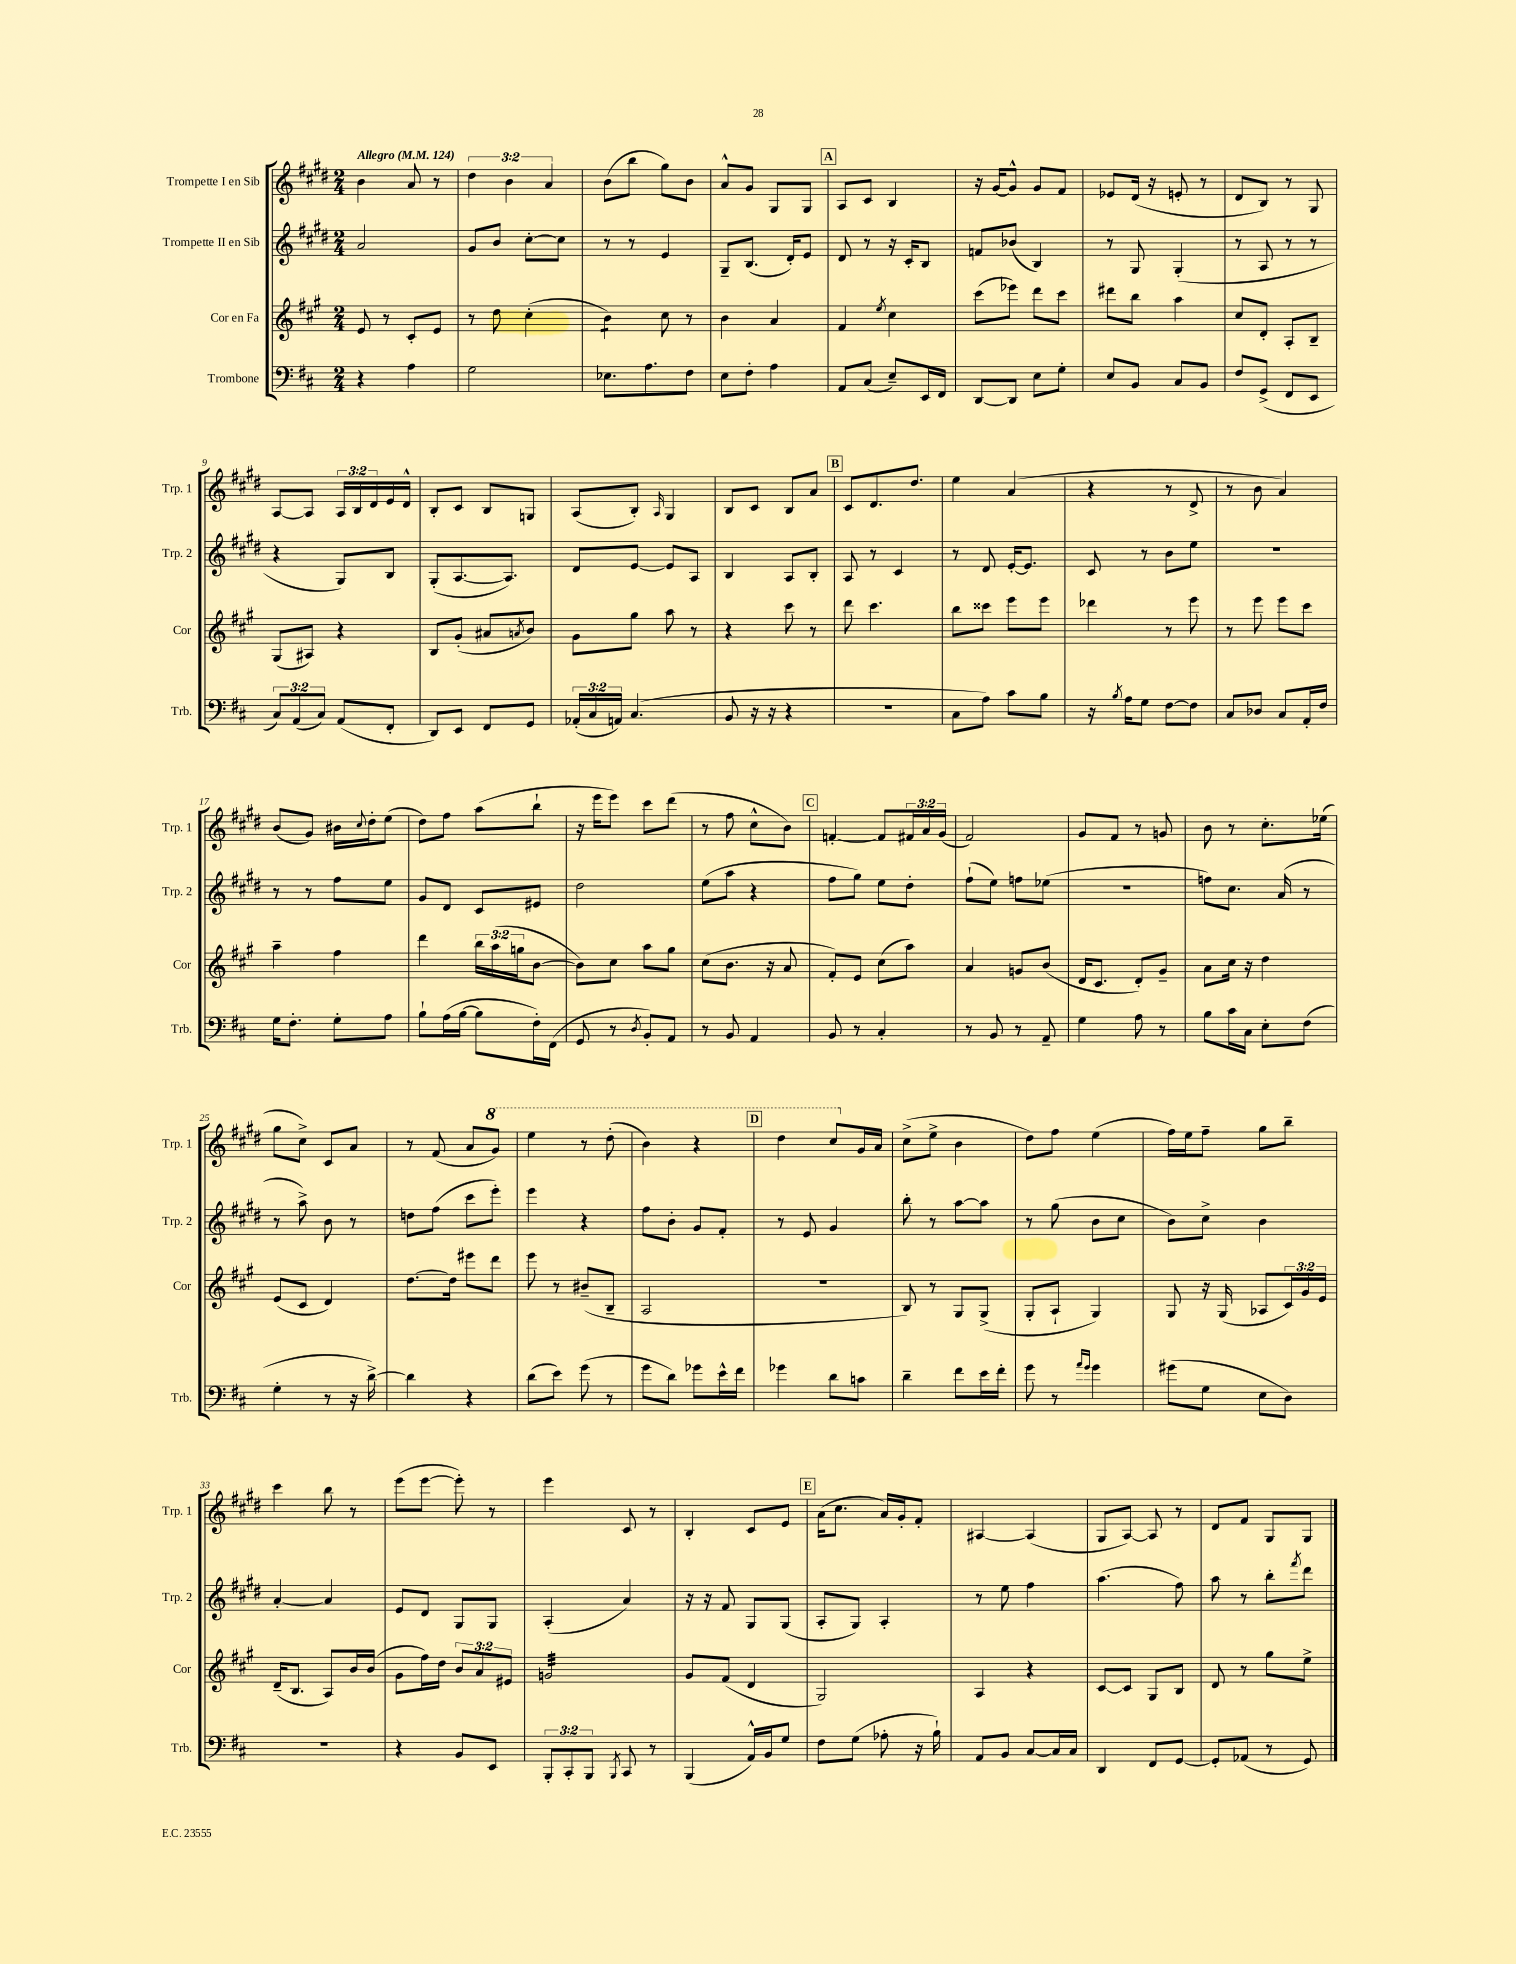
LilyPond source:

<<
\new StaffGroup <<
\new Staff = "s0" \with { instrumentName = "Trompette I en Sib" shortInstrumentName = "Trp. 1" } {
    \clef treble \key e \major \numericTimeSignature \time 2/4 \override Staff.TupletNumber.text = #tuplet-number::calc-fraction-text \tempo "Allegro" 4 = 124
    b'4 a'8 r8 |
    \tuplet 3/2 { dis''4 b'4 a'4 } |
    b'8( b''8 gis''8) b'8 |
    a'8-^ gis'8 gis8 gis8 |
    \mark \markup { \box "A" } a8 cis'8 b4 |
    r16 gis'16~ gis'8-^ gis'8 fis'8 |
    ees'8 dis'16( r16 e'8-. r8 |
    dis'8 b8) r8 gis8 |
    a8~ a8 \tuplet 3/2 { a16 b16 dis'16 } e'16 dis'16-^ |
    b8-. cis'8 b8 g8 |
    a8( b8-.) \grace { a16 } gis4 |
    b8 cis'8 b8 a'8 |
    \mark \markup { \box "B" } cis'8 dis'8. dis''8. |
    e''4 a'4( |
    r4 r8 dis'8-> |
    r8 b'8 a'4) |
    b'8( gis'8) bis'16 \appoggiatura { cis''8 } dis''16-. e''8( |
    dis''8) fis''8 a''8( b''8-! |
    r16 e'''16 e'''8) cis'''8 dis'''8( |
    r8 fis''8 cis''8-^ b'8) |
    \mark \markup { \box "C" } f'4~-. f'8 \tuplet 3/2 { fis'16 a'16 gis'16( } |
    fis'2) |
    gis'8 fis'8 r8 g'8 |
    b'8 r8 cis''8.-. ees''16( |
    gis''8 cis''8->) cis'8 a'8 |
    r8 fis'8( a'8 \ottava #1 gis''8) |
    e'''4 r8 dis'''8-.( |
    b''4) r4 |
    \mark \markup { \box "D" } dis'''4 cis'''8 \ottava #0 gis'16 a'16 |
    cis''8->( e''8-> b'4 |
    dis''8) fis''8 e''4( |
    fis''16) e''16 fis''8-- gis''8 b''8-- |
    cis'''4 b''8 r8 |
    e'''8( e'''8~ e'''8-.) r8 |
    e'''4 cis'8 r8 |
    b4-. cis'8 e'8 |
    \mark \markup { \box "E" } a'16( cis''8. a'16) gis'16-. fis'8-. |
    ais4~ ais4( |
    gis8 a8~) a8 r8 |
    dis'8 fis'8 gis8 gis8 \bar "|." |
}
\new Staff = "s1" \with { instrumentName = "Trompette II en Sib" shortInstrumentName = "Trp. 2" } {
    \clef treble \key e \major \numericTimeSignature \time 2/4
    a'2 |
    gis'8 b'8 cis''8~-. cis''8 |
    r8 r8 e'4 |
    gis8-- b8.( dis'16-.) e'8 |
    \mark \markup { \box "A" } dis'8 r8 r16 cis'16-. b8 |
    f'8 bes'8( b4) |
    r8 gis8 gis4-.( |
    r8 a8 r8 r8 |
    r4 gis8) b8 |
    gis8-.( a8.~ a8.) |
    dis'8 e'8~ e'8 a8 |
    b4 a8 b8-. |
    \mark \markup { \box "B" } a8 r8 cis'4 |
    r8 dis'8 e'16~-. e'8. |
    cis'8 r8 b'8 e''8 |
    r2 |
    r8 r8 fis''8 e''8 |
    gis'8 dis'8 cis'8 eis'8 |
    dis''2 |
    e''8( a''8 r4 |
    \mark \markup { \box "C" } fis''8 gis''8) e''8 dis''8-. |
    fis''8-!( e''8) f''8 ees''8( |
    r2 |
    f''8) cis''8. a'16( r8 |
    r8 a''8->) b'8 r8 |
    d''8 fis''8( cis'''8 e'''8-.) |
    e'''4 r4 |
    fis''8 b'8-. gis'8 fis'8-. |
    \mark \markup { \box "D" } r8 e'8 gis'4 |
    b''8-. r8 a''8~ a''8 |
    r8 gis''8( b'8 cis''8 |
    b'8) cis''8-> b'4 |
    a'4~-. a'4 |
    e'8 dis'8 gis8 gis8 |
    a4-.( a'4) |
    r16 r16 fis'8 gis8 gis8( |
    \mark \markup { \box "E" } a8-. gis8) a4-. |
    r8 e''8 fis''4 |
    a''4.( fis''8) |
    a''8 r8 b''8-. \acciaccatura { fis'''8 } dis'''8 \bar "|." |
}
\new Staff = "s2" \with { instrumentName = "Cor en Fa" shortInstrumentName = "Cor" } {
    \clef treble \key a \major \numericTimeSignature \time 2/4 \override Staff.TupletNumber.text = #tuplet-number::calc-fraction-text
    e'8 r8 cis'8-. e'8 |
    r8 d''8 cis''4-.( |
    b'4:8) cis''8 r8 |
    b'4 a'4 |
    \mark \markup { \box "A" } fis'4 \acciaccatura { e''8 } cis''4 |
    cis'''8( ees'''8) d'''8 cis'''8 |
    dis'''8 b''8 a''4 |
    cis''8 d'8-. a8-. b8-- |
    gis8( ais8) r4 |
    b8 gis'8-.( ais'8 \acciaccatura { a'8 } b'8) |
    gis'8 gis''8 a''8 r8 |
    r4 cis'''8 r8 |
    \mark \markup { \box "B" } d'''8 cis'''4. |
    b''8 cisis'''8 e'''8 e'''8 |
    des'''4 r8 e'''8 |
    r8 e'''8 e'''8 cis'''8 |
    a''4-- fis''4 |
    d'''4 \tuplet 3/2 { b''16 a''16( g''16 } b'8~ |
    b'8) cis''8 a''8 gis''8 |
    cis''8( b'8. r16 a'8 |
    \mark \markup { \box "C" } fis'8-.) e'8 cis''8( a''8) |
    a'4 g'8 b'8( |
    d'16 cis'8. d'8-.) gis'8-- |
    a'8 cis''16 r16 d''4 |
    e'8( cis'8 d'4) |
    d''8.~ d''16 eis'''8 d'''8 |
    e'''8 r8 bis'8--( b8-- |
    a2 |
    \mark \markup { \box "D" } r2 |
    b8) r8 gis8 gis8->( |
    gis8-. a8-! gis4) |
    gis8 r16 gis16( aes8 \tuplet 3/2 { cis'16) gis'16 e'16 } |
    d'16--( b8. a8) b'16 b'16( |
    gis'8 fis''16) d''16 \tuplet 3/2 { b'8 a'8 eis'8 } |
    g'2:32 |
    gis'8 fis'8( d'4 |
    \mark \markup { \box "E" } gis2) |
    a4 r4 |
    cis'8~ cis'8 gis8 b8 |
    d'8 r8 gis''8 e''8-> \bar "|." |
}
\new Staff = "s3" \with { instrumentName = "Trombone" shortInstrumentName = "Trb." } {
    \clef bass \key d \major \numericTimeSignature \time 2/4 \override Staff.TupletNumber.text = #tuplet-number::calc-fraction-text
    r4 a4 |
    g2 |
    ees8. a8. fis8 |
    e8 fis8-. a4 |
    \mark \markup { \box "A" } a,8 cis8( e8--) e,16 fis,16 |
    d,8~ d,8 e8 g8-. |
    e8 b,8 cis8 b,8 |
    fis8 g,8->( fis,8 e,8 |
    \tuplet 3/2 { cis8) a,8( cis8) } a,8( fis,8-. |
    d,8) e,8 fis,8 g,8 |
    \tuplet 3/2 { aes,16-.( cis16 a,16) } cis4.( |
    b,8 r16 r16 r4 |
    \mark \markup { \box "B" } r2 |
    cis8 a8) cis'8 b8 |
    r16 \acciaccatura { b8 } a16 g8 fis8~ fis8 |
    cis8 des8 cis8 a,16-. fis16 |
    g16 fis8.-. g8-. a8 |
    b8-! a16( b16~ b8 fis16-.) fis,16( |
    g,8 r8 \acciaccatura { d8 } b,8-.) a,8 |
    r8 b,8 a,4 |
    \mark \markup { \box "C" } b,8 r8 cis4-. |
    r8 b,8 r8 a,8-- |
    g4 a8 r8 |
    b8 cis'16 cis16 e8-. fis8( |
    g4-. r8 r16 d'16~->) |
    d'4 r4 |
    d'8( e'8) g'8( r8 |
    g'8 d'8) ges'8 e'16-^ fis'16 |
    \mark \markup { \box "D" } ges'4 d'8 c'8 |
    d'4-- fis'8 e'16 fis'16-. |
    g'8 r8 \grace { a'16 g'16 } g'4 |
    gis'8( g8 e8 d8) |
    r2 |
    r4 b,8 e,8 |
    \tuplet 3/2 { b,,8-. cis,8-. b,,8 } \acciaccatura { b,,8 } cis,8 r8 |
    b,,4( a,16-^) b,16 g8 |
    \mark \markup { \box "E" } fis8 g8( aes8-. r16 b16-!) |
    a,8 b,8 cis8~ cis16 cis16 |
    d,4 fis,8 g,8~ |
    g,8-. aes,8( r8 g,8) \bar "|." |
}
>>
>>
